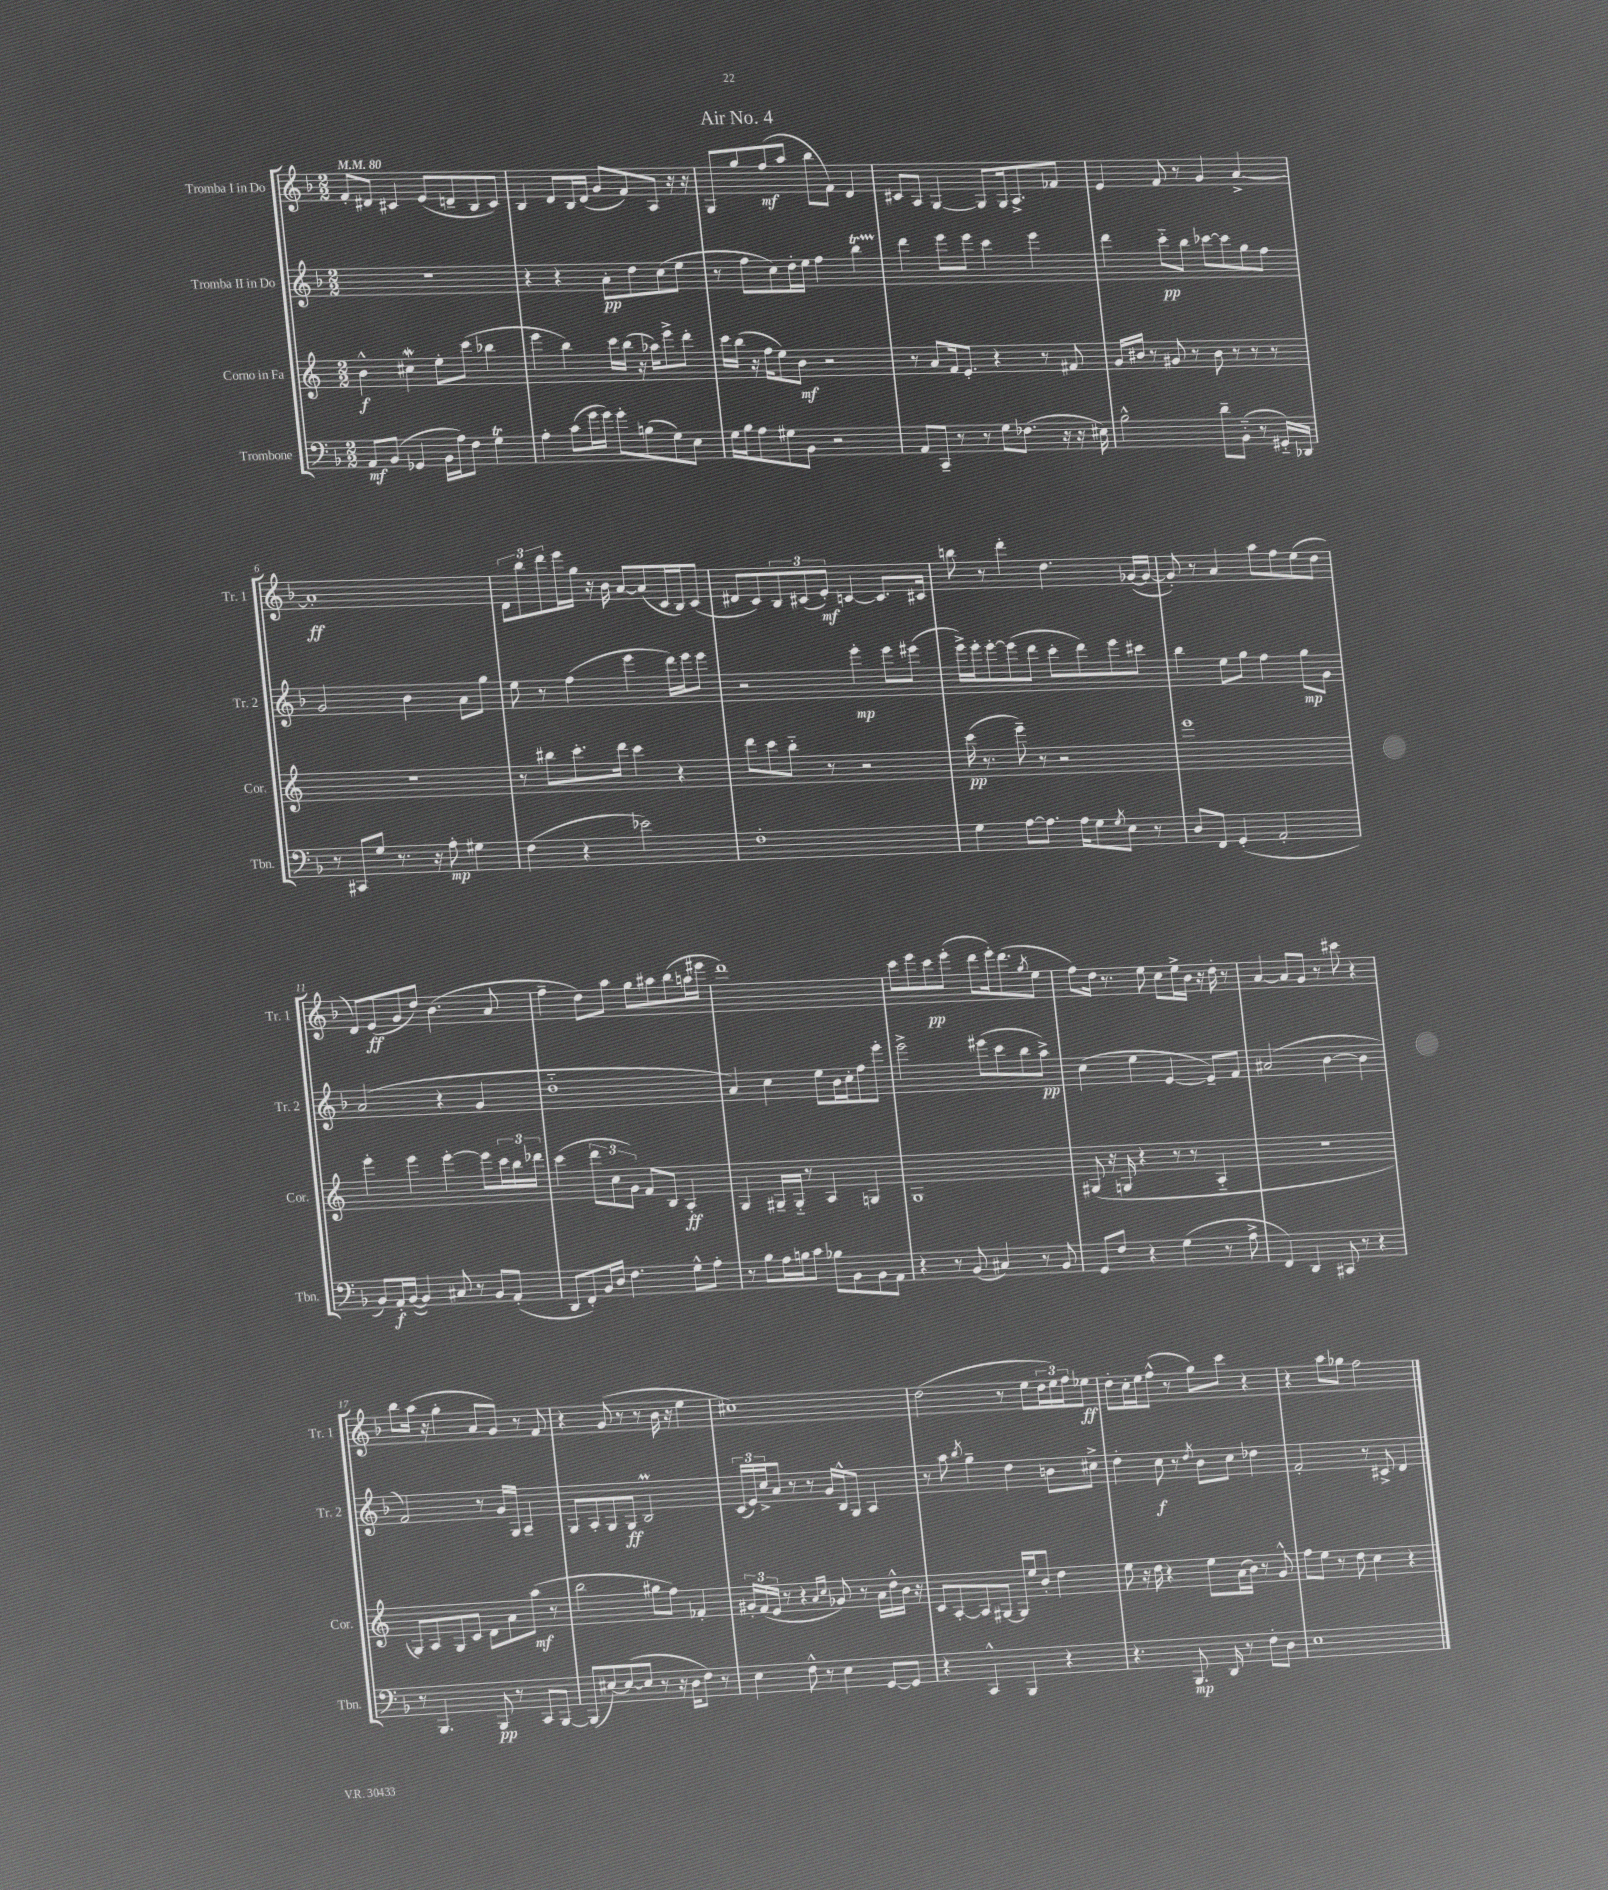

**kern	**kern	**kern	**kern
*staff4	*staff3	*staff2	*staff1
*clefF4	*clefG2	*clefG2	*clefG2
*k[b-]	*k[]	*k[b-]	*k[b-]
*M2/2	*M2/2	*M2/2	*M2/2
*MM80	*MM80	*MM80	*MM80
8AA	4b^^	1r	8f'
(8BB-	.	.	8d#
4GG-	4cc#	.	4c#
16BB-	8ee'	.	(8e
16A)	.	.	.
8F	(8ccc	.	8d~
4G	4bb-	.	8B-
.	.	.	8c#)
=	=	=	=
4A'	4eee	4r	4B-
(8c	4bb)	4r	8d
16g	.	.	16B-
16g)	.	.	(16d
8g'	16ccc	8a'	8g
.	(16bb	.	.
(8B	16r	8dd	8f)
.	16aa-)	.	.
8G)	8eee^	(8cc	8A
8E	8ddd'	8ee	16r
.	.	.	16r
=	=	=	=
16G	16ccc	8r	8G
16B-	(16bb	.	.
8A	16r	8ff	8gg
.	16ff	.	.
8G#	8ee)	8cc)	(8ff
8BB-	8b	16dd'	8aa
.	.	16ee	.
2r	2r	4ff	8bb-
.	.	.	8f)
.	.	4bb-	4d
=	=	=	=
8AA	8r	4ddd	8c#
8CC~	8a	.	8A
8r	16f	8eee	[4G
.	8.e'	.	.
8r	.	8eee	.
8G	4r	4ccc	8G]
(8.F-	.	.	16G
.	.	.	8.A^
.	8r	4eee	.
16r	.	.	.
16r	8f#	.	8f-
16E#)	.	.	.
=	=	=	=
2B-^^	16g	4ddd	4e
.	16b#	.	.
.	8r	.	.
.	8g#	8ccc'~	8f
.	8r	8bb-	8r
8d~	8b#	[8ccc-	4g
(8BB-'~	8r	8ccc-]	.
8r	8r	8gg	[4a^
16GG#'~)	8r	8ff	.
16DD-	.	.	.
=	=	=	=
8r	1r	2g	1a']
8CC#	.	.	.
8G	.	.	.
8.r	.	.	.
.	.	4b-	.
16r	.	.	.
8A'	.	.	.
4G#	.	8a	.
.	.	8gg	.
=	=	=	=
(4F	8r	8ee	12d
.	.	.	12bb-
.	8bb#	8r	.
.	.	.	12ddd
4r	8.ccc'	(4ff	16eee
.	.	.	16gg
.	.	.	16r
.	16ddd	.	16b-
2e-)	4ccc	4eee	[8a
.	.	.	(8a]
.	4r	16ddd)	16c
.	.	16eee	16B-)
.	.	8eee	(8c
=	=	=	=
1F'	8ddd	2r	8d#
.	8ccc	.	8c)
.	8bb'~	.	12B-
.	.	.	(12c#
.	8r	.	.
.	.	.	12e')
.	2r	4eee'	[4c
.	.	8eee	8.c]
.	.	(8eee#	.
.	.	.	16c#
=	=	=	=
4G	(16ccc	16eee^)	8bb
.	8.r	16eee'	.
.	.	[8eee'	8r
[8A	8eee~)	(8eee]	4ddd'
8.A]	8r	8ddd	.
.	2r	8ccc'	4.dd
16A	.	.	.
8G	.	8ddd)	.
8qG	.	.	.
8E	.	8eee	.
8r	.	8ccc#	([16g-
.	.	.	16g-_
=	=	=	=
8D	1eee	4bb-	8g-'])
8FF	.	.	8r
(4GG'	.	8ee	4a
.	.	8gg	.
2AA'	.	4ff	8aa
.	.	.	8ff
.	.	8gg	(8ee
.	.	8g	8dd
=	=	=	=
8BB-)	4eee'	(2a	8d)
16AA'	.	.	(8e
([16BB-	.	.	.
4BB-])	4eee	.	8g
.	.	.	8dd)
8C#	[4eee'	4r	(4.b-
8r	.	.	.
8BB-	8eee]	4g	.
(8AA'	24ccc	.	8a
.	24bb	.	.
.	24ddd-	.	.
=	=	=	=
8DD	(4ccc	1dd'~	4ff~
8FF')	.	.	.
16BB-	12ddd	.	8dd)
16D	.	.	.
.	12cc	.	.
4.F	.	.	8aa
.	12g)	.	.
.	8f	.	8gg
.	8B	.	8aa#
8G^^	4A'	.	(8bb-
8A'	.	.	16aa
.	.	.	16eee#
=	=	=	=
8r	4G	4a)	1ddd)
8B-	.	.	.
16A	16G#~	4cc	.
16B	16G#'~	.	.
8c	8r	.	.
8B-	4A	8ee	.
8BB-	.	16b-	.
.	.	16cc'	.
8BB-	4G	8ff	.
8AA	.	8eee'	.
=	=	=	=
4r	1G	2eee^	8ccc
.	.	.	8eee
8r	.	.	8ccc
(8BB-	.	.	(8eee'
4C#)	.	(8eee#	8ddd
.	.	8ccc	16eee')
.	.	.	(8.ddd
8r	.	8bb-	.
.	.	.	8qgg
8BB-	.	8aa^)	8ee
=	=	=	=
8GG	(8G#	(4cc	8ff)
8F	16r	.	16dd
.	16G	.	8.r
4r	4r	4ee	.
.	.	.	8ee
(4G	8r	[4e	8cc
.	8r	.	16ee^
.	.	.	16b-
8r	4A'~	8e~])	16r
.	.	.	16dd'
8A^	.	8f	8r
=	=	=	=
4FF)	1r	(2a#	[4a
4DD	.	.	8a]
.	.	.	8g
8CC#	.	[4b-	8r
8r	.	.	8ccc#
4r	.	4b-]	4r
=	=	=	=
8r	8G)	2f)	8bb-
4.BBB-	8A	.	(16aa
.	.	.	16r
.	8G	.	4gg'
.	8c	.	.
8BBB-	8d	8r	8a
8r	8a	16g	8g)
.	.	16G	.
8CC	(8aa	4A~	8r
[8BBB-	8r	.	8f
=	=	=	=
(8BBB-]	2bb	8G	4r
[8E#)	.	8A'	.
(8E#_	.	8G	(8g
8E#]	.	8G	8r
8r	8gg#	2B-	8r
16r	8ff)	.	16b-
16D	.	.	16r
8F)	4f-'	.	4ee
8r	.	.	.
=	=	=	=
4E	24g#'	(24c	1cc#)
.	(24f	24e)	.
.	24e	24cc^	.
.	8r	8a	.
8F^^	4r	8r	.
8r	.	8r	.
.	16qqa	.	.
.	16qqcc	.	.
4E	8g-)	16g	.
.	.	16B-^^	.
.	8r	8G	.
[8GG	16a	4A	.
.	16dd^^	.	.
8GG]	16b	.	.
.	16r	.	.
=	=	=	=
4r	8c	8r	(2dd
.	[8A'	8aa	.
.	.	8qbb-	.
4CC^^	8A]	4gg~	.
.	[8G#	.	.
4BBB-	16G#]	4dd	8r
.	16ee	.	.
.	8b'	.	8ee
4r	4dd	8b	24dd
.	.	.	24ee)
.	.	.	24ff
.	.	8cc#^	8ee-
=	=	=	=
4.r	8ee	4dd'	8dd'
.	16r	.	16cc'
.	16dd	.	16ee
.	4r	8cc	(8ff^^
8.BBB-	.	8r	8r
.	.	8qdd	.
.	8ee	8b-	8gg)
16DD	.	.	.
8r	(16a	8cc	8ccc
.	16b)	.	.
8F'	8r	4dd-	4r
8D	8g^^	.	.
=	=	=	=
1E	8ff	2f'	4r
.	8ee	.	.
.	8r	.	8aa
.	8dd	.	8gg-
.	4cc	8r	2ff
.	.	8c#^	.
.	4r	4d	.
==	==	==	==
*-	*-	*-	*-
